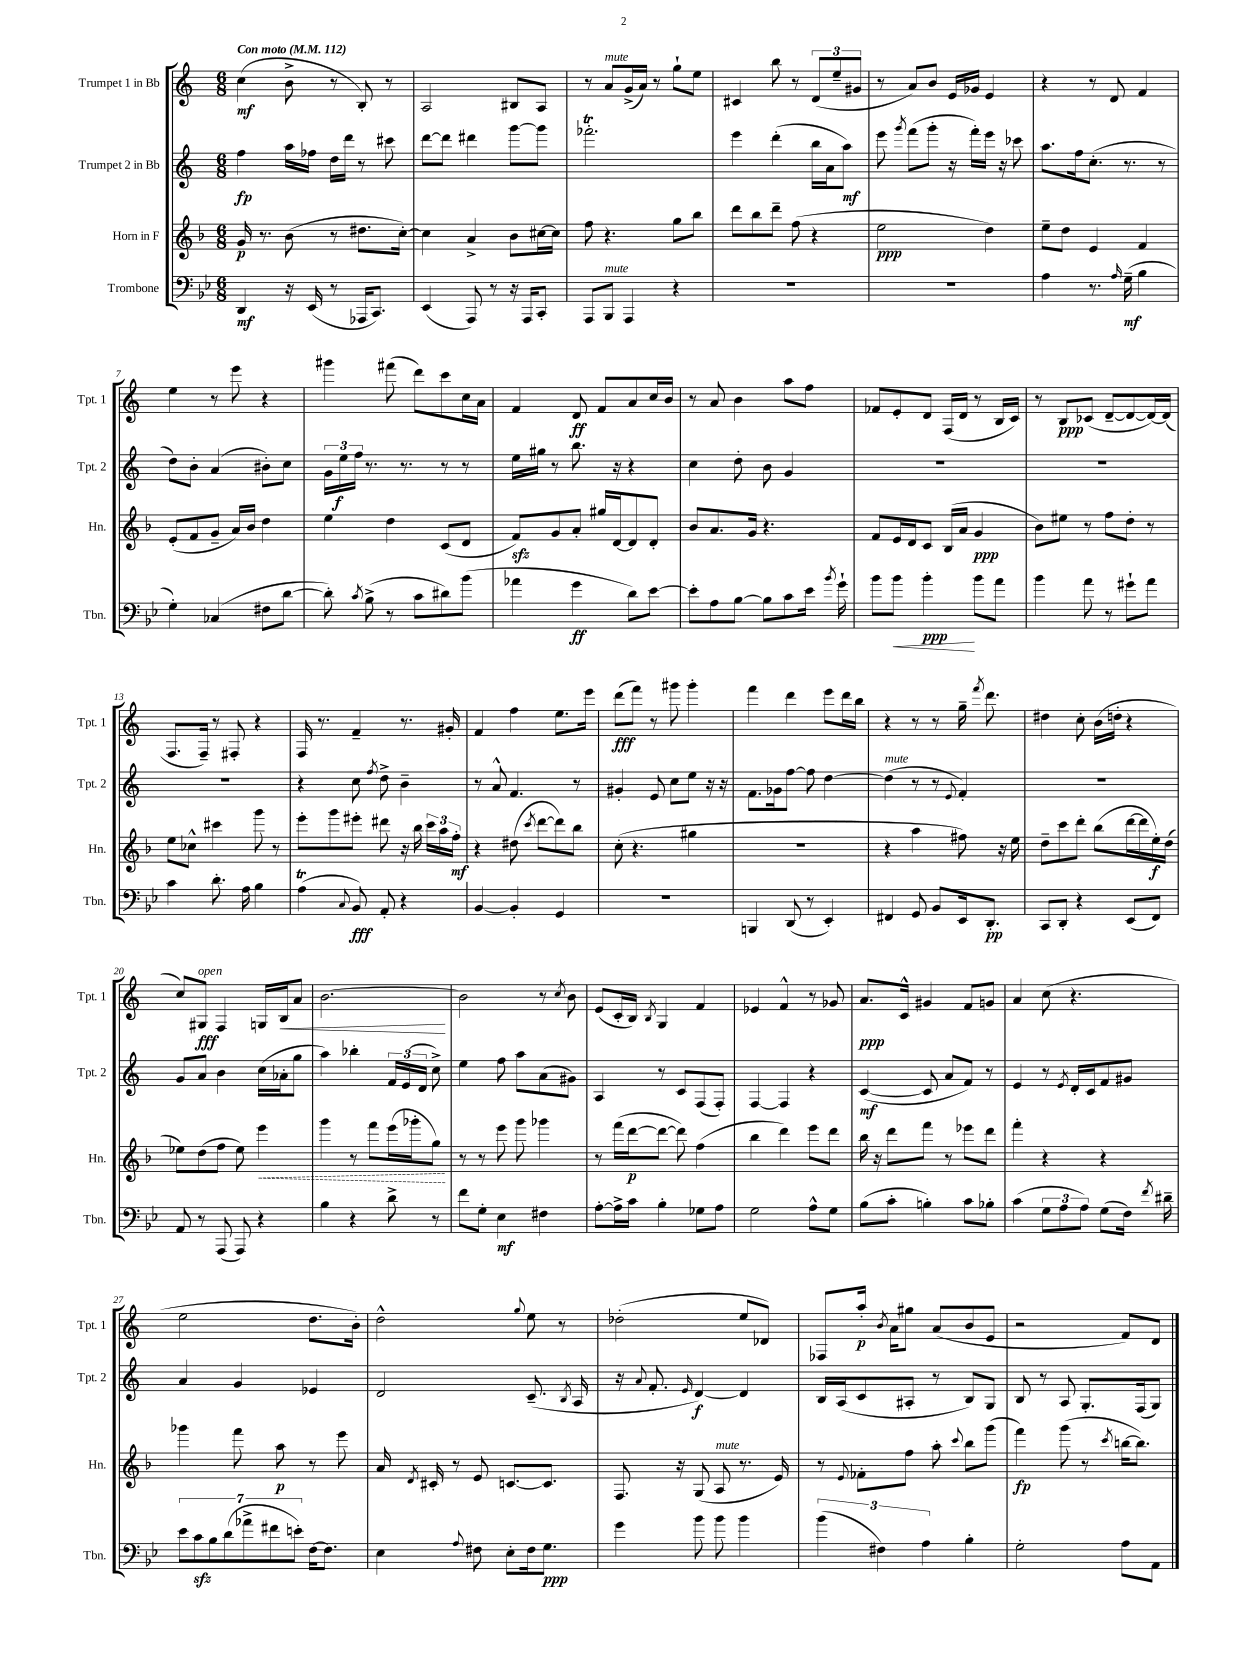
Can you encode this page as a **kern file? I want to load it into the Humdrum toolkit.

**kern	**kern	**kern	**kern
*staff4	*staff3	*staff2	*staff1
*clefF4	*clefG2	*clefG2	*clefG2
*k[b-e-]	*k[b-]	*k[]	*k[]
*M6/8	*M6/8	*M6/8	*M6/8
*MM112	*MM112	*MM112	*MM112
4DD/	16g/	4ff\	(4cc\
.	8.r	.	.
16r	(8b-\	16aa\LL	8b^\
(16EE-/	.	16ff-\JJ	.
8r	8r	16dd\LL	8r
.	.	16ddd\JJ	.
16AAA-/LK	8.dd#\L	8r	8B'/)
8.CC/J)	.	.	.
.	.	8ccc#\	8r
.	[16cc'\Jk)	.	.
=	=	=	=
(4EE-/	4cc\]	[8ddd\L	2A/
.	.	8ddd\]J	.
8AAA/)	4a^/	4ddd#\	.
8r	.	.	.
16r	8b-\L	[8ggg\L	8B#/L
16AAA/LK	.	.	.
8CC'/J	[16cc#\L	8ggg\]J	8A/J
.	16cc#\]JJ	.	.
=	=	=	=
8AAA/L	8ff\	2.fff-'\	8r
8BBB-/J	4.r	.	8a/L
4AAA/	.	.	(16g^/L
.	.	.	16a/JJ)
.	.	.	8r
4r	8gg\L	.	8gg`\L
.	8bb-\J	.	8ee\J
=	=	=	=
2.r	8ddd\L	4eee\	4c#/
.	8bb-\	.	.
.	8ddd~\J	(4ddd'\	8bb\
.	(8ff\	.	8r
.	4r	16bb\LL	(12d/L
.	.	16a\J	.
.	.	.	12ee~/
.	.	8aa\J)	.
.	.	.	12g#/J
=	=	=	=
2.r	2ee\	8eee\	8r
.	.	8qggg/	.
.	.	(8fff\L	8a/L)
.	.	8ggg'\J	8b/J
.	.	16r	16e/LL
.	.	16fff'\LL)	16g-/JJ
.	4dd\)	16eee\JJ	4e/
.	.	16r	.
.	.	8ccc-\	.
=	=	=	=
4A\	8ee~\L	8.aa\L	4r
.	8dd\J	.	.
.	.	16ff\k	.
8.r	4e/	(8.cc'\J	8r
.	.	.	8d/
16qqA/	.	.	.
(16G~\	.	8.r	.
4B-\	4f/	.	4f/
.	.	8r	.
=	=	=	=
4G'\)	(8e'/L	8dd\L)	4ee\
.	8f/	8b'\J	.
(4C-/	8g~/J	(4a/	8r
.	16a/LL)	.	8eee\
.	16b-/JJ	.	.
8F#\L	4dd\	8b#'\L)	4r
[8d\J	.	8cc\J	.
=	=	=	=
8d'\])	4ee\	24g\LL	4ggg#\
.	.	24ee\	.
.	.	24ff\JJ	.
8qc/	.	.	.
(8B-^\	.	8.r	.
8r	4dd\	.	(8fff#\
.	.	8.r	.
8c\L	.	.	8ddd\L)
8d#\)	(8c/L	8r	8ccc\
(8b-\J	8d/J	8r	16cc\L
.	.	.	16a\JJ
=	=	=	=
4a-\	8f/L)	16ee\LL	4f/
.	.	16gg#\JJ	.
.	8g/	8r	.
4g\	8a'/J	8.bb\	8d/
.	16gg#/LL	.	8f/L
.	[16d/J	16r	.
8d\L)	8d/]	4r	8a/
[8e-\J	8d'/J	.	16cc/L
.	.	.	16b/JJ
=	=	=	=
8e-'\]L	8b-/L	4cc\	8r
8A\	8.a/	.	8a/
[8B-\J	.	8dd'\	4b\
.	16g/Jk	.	.
8B-\]L	4.r	8b\	.
8c\	.	4g/	8aa\L
16e-\Jk	.	.	8ff\J
8qb-/	.	.	.
16g`\	.	.	.
=	=	=	=
8b-\L	8f/L	2.r	8f-/L
8b-\J	16e/L	.	8e'/
.	16d/J	.	.
4b-'\	8c/J	.	8d/J
.	(16B-/LL	.	(16F/LL
.	16a/JJ	.	16d/JJ
8b-\L	4g/	.	8r
8a\J	.	.	16B/LL
.	.	.	16c/JJ)
=	=	=	=
4b-\	8b-\L)	2.r	8r
.	8ee#\J	.	8B/L
8a\	8r	.	(8c-/J
8r	8ff\L	.	[8d~/L
8g#`\L	8dd'\J	.	8d/_
8a\J	8r	.	16d/_L)
.	.	.	(16d/]JJ
=	=	=	=
4c\	8ee\L	2.r	8.F/L
.	8cc-^^\J	.	.
.	.	.	16F~/Jk)
8.d'\	4ccc#\	.	8r
.	.	.	8F#'/
16A\	.	.	.
4B-\	8ggg\	.	4r
.	8r	.	.
=	=	=	=
(4A\	8eee'\L	4r	16F/
.	.	.	8.r
.	8ggg\	.	.
8qqC/	.	.	.
8BB-/)	8eee#'\J	8cc\	4f~/
.	.	8qff/	.
8AA'/	8ddd#\	8dd^\	.
4r	16r	4b~\	8.r
.	16bb-\	.	.
.	24ccc\LL	.	.
.	24aa\	.	.
.	.	.	16g#'/
.	24ff'\JJ	.	.
=	=	=	=
[4BB-/	4r	8r	4f/
.	.	8a^^/	.
4BB-'/]	(8dd#\	4.f/	4ff\
.	8qccc/	.	.
.	[8ddd\L	.	.
4GG/	8ddd\])	.	8.ee\L
.	8bb-\J	8r	.
.	.	.	16eee\Jk
=	=	=	=
2.r	(8cc'\	4g#'/	(8ddd\L
.	4.r	.	8fff\J)
.	.	8e/	8r
.	.	8cc\L	8ggg#\
.	4gg#\	8ee\J	4ggg#'\
.	.	16r	.
.	.	16r	.
=	=	=	=
4BBB/	2.r	8.f\L	4fff\
.	.	16g-\k	.
(8DD/	.	[8ff\J	4ddd\
8r	.	8ff\]	.
4EE-'/)	.	[4dd\	8eee\L
.	.	.	16ddd\L
.	.	.	16bb\JJ
=	=	=	=
4FF#/	4r	(4dd\]	4r
8GG/	4aa\	8r	8r
8BB-/L	.	8r	8r
.	.	8qqe/	.
16EE-/k	8ff#\)	4f'/)	16gg~\
.	.	.	8qfff/
8.DD'/J	.	.	8.ddd\
.	16r	.	.
.	16ee\	.	.
=	=	=	=
8CC/L	8dd~\L	2.r	4dd#\
8DD'/J	8ccc\	.	.
4r	8ddd'\J	.	8cc'\
.	(8bb-\L	.	(16b\LL
.	.	.	16dd'\JJ
(8EE-/L	[16ddd\L	.	4r
.	16ddd\]	.	.
8FF/J)	16ee'\)	.	.
.	(16dd\JJ	.	.
=	=	=	=
8AA/	8ee-\L)	8g/L	8cc/L)
8r	(8dd\	8a/J	8G#/J
(8AAA/	8ff\J	4b\	4F/
8AAA/)	8ee-\)	.	.
4r	4eee\	(16cc\LL	16G/LL
.	.	16a-'\J	16B/J
.	.	8gg\J	8a/J
=	=	=	=
4B-\	4ggg\	4aa\)	[2.b\
4r	8r	4bb-'\	.
.	8fff\L	.	.
8d^\	(16eee\L	24f/LL	.
.	.	(24e/	.
.	16ggg-'\J	.	.
.	.	24d/JJ	.
8r	8gg\J)	8cc^\)	.
=	=	=	=
8f\L	8r	4ee\	2b\]
8G'\J	8r	.	.
4E-\	8eee\	8ff\	.
.	8ggg\	8aa\L	.
4F#\	4ggg-\	(8a\	8r
.	.	.	8qcc/
.	.	8g#\J)	8b\
=	=	=	=
[8A'\L	8r	4A/	(8e/L
16A^\]L	(16fff\LL	.	16c'/L
16c\JJ	[16ddd\J	.	16B/JJ)
.	.	.	8qB/
4B-'\	8ddd\_J	8r	4G/
.	8ddd\])	8c/L	.
8G-\L	(4ff\	(8F/	4f/
8A\J	.	8F'/J)	.
=	=	=	=
2G\	4bb-\	[4F/	4e-/
.	4ddd\)	4F/]	4f^^/
8A^^\L	8eee\L	4r	8r
8G\J	8ddd\J	.	8g-/
=	=	=	=
(8B-\L	16bb-\	([4c/	8.a/L
.	16r	.	.
8c'\J	8ddd\L	.	.
.	.	.	16c^^/Jk
4B'\)	8fff\J	8c/]	4g#/
.	8r	8a/L	.
8c\L	8eee-\L	8f/J)	8f/L
8B-'\J	8ddd\J	8r	8g/J
=	=	=	=
(4c\	4fff'\	4e/	4a/
12G\L	4r	8r	(8cc\
12A\	.	.	.
.	.	8qe/	.
.	.	16d'/LL	4.r
12A\J)	.	.	.
.	.	16c/J	.
(8G\L	4r	8f/	.
16F\Jk)	.	8g#/J	.
8qf/	.	.	.
16d#~\	.	.	.
=	=	=	=
14e-\L	4ggg-\	4a/	2ee\
14c\	.	.	.
14B-\	.	.	.
(14d\	.	.	.
.	8fff\	4g/	.
14a-^\	.	.	.
14f#\	.	.	.
.	8aa\	.	.
14e'\J)	.	.	.
[16F\LK	8r	4e-/	8.dd\L
8.F\]J	.	.	.
.	8eee\	.	.
.	.	.	16b'\Jk)
=	=	=	=
4E-\	16a/	2d/	2dd^^\
.	8qd/	.	.
.	16c#'/	.	.
.	8r	.	.
8qqA/	.	.	.
8F#\	8e/	.	.
8E-'\L	[8.c/L	.	.
.	.	.	8qqgg/
16F#\k	.	(8.c~/	8ee\
8.G\J	8.c/]J	.	.
.	.	.	8r
.	.	8qB/	.
.	.	16A/	.
=	=	=	=
4g\	8.F/	16r	(2dd-'\
.	.	8qqa/	.
.	.	8.f'/	.
.	16r	.	.
.	.	16qqe/	.
8b-\	(8G/	[4d/)	.
8b-\	8A/	.	.
4b-\	8.r	4d/]	8ee/L
.	.	.	8d-/J)
.	16e/)	.	.
=	=	=	=
(6b-\	8r	16B/LL	8F-/L
.	.	(16A/J	.
.	8qqe/	.	.
.	8f-'\L	8c/	16aa'/Jk
6F#\)	.	.	.
.	.	.	8qb/
.	.	.	16a\LK
.	8ff\J	8A#'/J	8gg#\J
6A\	.	.	.
.	8aa'\	8r	(8a/L
.	8qqccc/	.	.
4B-'\	8bb-\L	8B/L)	8b/
.	(8ggg\J	8G/J	8e/J
=	=	=	=
2G'\	4fff\)	8B/	2r
.	.	8r	.
.	(8ggg\	8A/	.
.	8r	8.G'/L	.
.	8qccc/	.	.
8A\L	[16bb\LK	.	8f/L)
.	8.bb\]J)	(16F/k	.
8AA\J	.	8G/J)	8d/J
==	==	==	==
*-	*-	*-	*-
